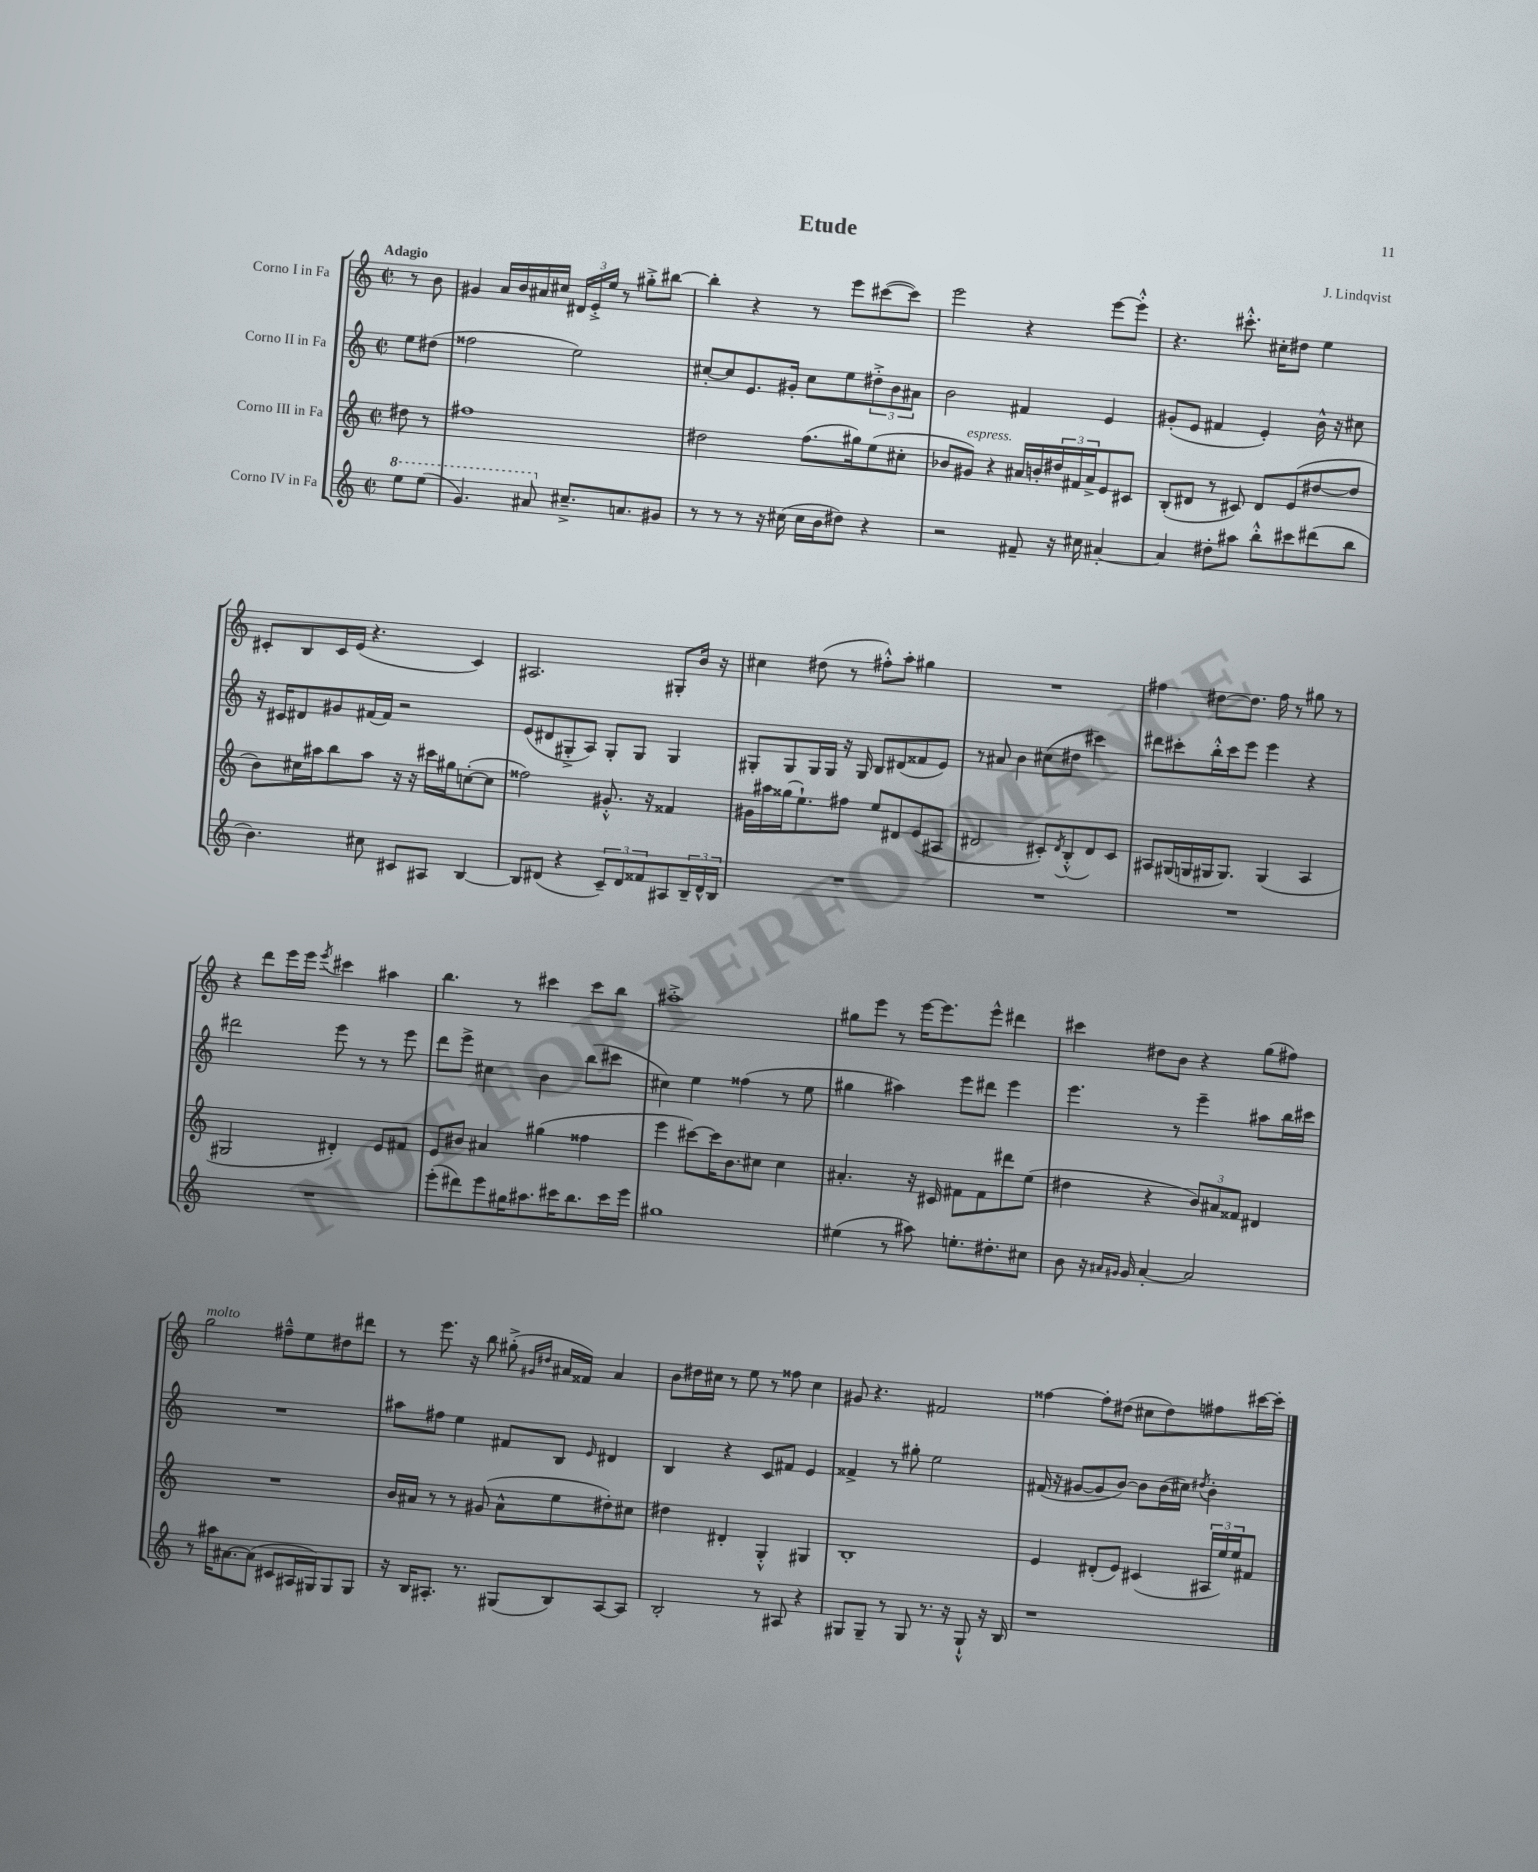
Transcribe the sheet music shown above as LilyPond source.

\header { title = "Etude" composer = "J. Lindqvist" }
<<
\new StaffGroup <<
\new Staff = "s0" \with { instrumentName = "Corno I in Fa" } {
    \clef treble \key c \major \defaultTimeSignature \time 2/2 \partial 4 \tempo "Adagio"
    r8 b'8 |
    gis'4 a'16 b'16 ais'16 cis''16 \tuplet 3/2 { dis'16 e'16-.-> e''16 } r8 gis''8-.-> bis''8~ |
    bis''4-. r4 r8 e'''8 cis'''8~( cis'''8) |
    e'''2 r4 e'''8~ e'''8-.-^ |
    r4. cis'''8.-.-^ cis''16-. dis''8 e''4 |
    cis'8-. b8 cis'16 e'16( r4. cis'4) |
    ais2. gis8-. b'16 r16 |
    cis''4 dis''8( r8 fis''8-.-^) a''8-. gis''4 |
    R1 |
    fis''4 dis''8~ dis''8. fis''16 r8 gis''8 r8 |
    r4 d'''8 e'''16 e'''16 \acciaccatura { e'''8 } cis'''4 ais''4 |
    b''4. r8 cis'''4 cis'''8 b''8 |
    ais''1-.-> |
    gis''8 e'''8 r8 e'''16~ e'''8. e'''8-^ dis'''4 |
    cis'''4 dis''8 b'8 r4 g''8( fis''8) |
    g''2^\markup { \italic "molto" } fis''8---^ e''8 dis''8 dis'''8 |
    r8 e'''8. r16 b''8 gis''8-.->( \grace { gis'16 dis''16 } ais'16 fisis'16) ais'4 |
    b'8 dis''16 cis''16 r8 e''8 r8 fisis''8 cis''4 |
    gis'8 r4. fis'2 |
    fisis''4~ fisis''8-. dis''8( cis''8 dis''8) fis''8 cis'''16~ cis'''16-. \bar "|." |
}
\new Staff = "s1" \with { instrumentName = "Corno II in Fa" } {
    \clef treble \key c \major \defaultTimeSignature \time 2/2 \partial 4
    e''8 dis''8( |
    fisis''2 e''2) |
    cis''8~-. cis''8 e'8. gis'16-. cis''8 e''8 \tuplet 3/2 { dis''8-.-> b'8 ais'8 } |
    b'2 fis'4 e'4 |
    gis'8-.( e'8 fis'4 e'4-.) b'16-^ r16 cis''8 |
    r16 cis'16 dis'8 gis'8 fis'16( fis'16) r2 |
    e'8( dis'8 gis8-.-> a8) gis8-. gis8 gis4 |
    gis8-. gis8 gis16 gis16 r16 gis16 b8 dis'8( fisis'8 e'8) |
    r8 ais'8 b'4 cis''8( dis''8 cis'''4) |
    dis'''8 cis'''8-. b''16-.-^ cis'''16 e'''8 e'''4 r4 |
    dis'''2 e'''8 r8 r8 e'''8 |
    d'''8 e'''8-> cis''4 b'4 b''8( cis'''8 |
    cis''4) e''4 fisis''4( r8 e''8 |
    gis''4 ais''4) e'''8 dis'''8 e'''4 |
    e'''4. r8 e'''4-- ais''8 b''16 cis'''16 |
    R1 |
    ais''8 fis''8 e''4 fis'8 b8 \grace { e'16 } dis'4 |
    b4 r4 c'8 fis'8 e'4 |
    fisis'4-> r8 gis''8-. e''2 |
    fis'16( r16 gis'8~ gis'8 b'8~) b'8 b'16( cis''16) \acciaccatura { dis''8 } b'4-. \bar "|." |
}
\new Staff = "s2" \with { instrumentName = "Corno III in Fa" } {
    \clef treble \key c \major \defaultTimeSignature \time 2/2 \partial 4
    dis''8 r8 |
    fis''1 |
    dis''2 f''8.( gis''16) e''8( cis''8-. |
    bes'8 gis'8^\markup { \italic "espress." }) r4 ais'16 b'16-. \tuplet 3/2 { dis''16 fis'16 ais'16-> } e'8 cis'8 |
    b8-.( dis'8 r8 cis'8) dis'8 e'8( dis''8~ dis''8 |
    b'8) cis''16 ais''16 b''8 ais''8 r16 r16 cis'''16 gis''16 c''8~-.( c''8 |
    fisis''2) gis'8.-.-^ r16 fisis'4 |
    gis'16 ais''16 gisis''16( e''8.-!) fis''8 e''8 dis'8 e'8( ais8 |
    dis'2 cis'8-.) \acciaccatura { dis'8 } b8-.-^( dis'8) cis'8 |
    ais8 gis16( g16 gis16 gis8.) gis4( ais4 |
    gis2 dis'4-.) e'8 fis'8 |
    e'8 bis'8 ais'4 gis''4( fisis''4 |
    e'''4 cis'''8~) cis'''16 b'8. cis''8 cis''4 |
    ais'4.-. r16 cis'16 fis'8 fis'8 dis'''8 e''8( |
    dis''4 r4 \tuplet 3/2 { b'8) ais'8 fisis'8 } dis'4 |
    R1 |
    b'16 ais'16 r8 r8 gis'8( ais'8-^ e''8 dis''8-.) cis''8 |
    dis''4 dis'4-. g4-.-^ gis4 |
    b1-. |
    e'4 dis'8-.( e'8) cis'4( \tuplet 3/2 { ais16 e''16) e''16 } fis'8 \bar "|." |
}
\new Staff = "s3" \with { instrumentName = "Corno IV in Fa" } {
    \clef treble \key c \major \defaultTimeSignature \time 2/2 \partial 4
    \ottava #1 e'''8 e'''8( |
    g''4.) ais''8 \ottava #0 cis''8.---> a'!8. gis'8 |
    r8 r8 r8 r16 cis''16( cis''16 b'16 dis''8) r4 |
    r2 fis'8-- r16 cis''16 ais'4~-. |
    ais'4 dis''8-. ais''8 b''8-.-^ cis'''8 dis'''8( b''8 |
    b'4.) cis''8 cis'8 ais8 b4~ |
    b8 dis'8( r4 \tuplet 3/2 { c'8--) dis'8 fisis'8 } ais8 \tuplet 3/2 { b16-- dis'16-^ b16 } |
    R1 |
    R1 |
    R1 |
    R1 |
    e'''8-.( dis'''8) e'''8 gis''16 ais''8. cis'''16 b''8. cis'''16 e'''16 |
    gis''1 |
    eis''4( r8 ais''8) e''8.-. dis''8.-. cis''8 |
    b'8 r16 \grace { ais'16 gis'16 } gis'16 ais'4~-. ais'2 |
    r8 ais''16 ais'8.~ ais'8( cis'8 ais16 gis16) gis8 gis8 |
    r16 b16 ais8.-. r8. gis8( b8) ais8~ ais8 |
    b2-. r8 ais8 r4 |
    gis8 gis8-- r8 gis8 r8. r16 gis8-!-^ r16 b16 |
    r1 \bar "|." |
}
>>
>>
\layout { \context { \Score \remove "Bar_number_engraver" } }
